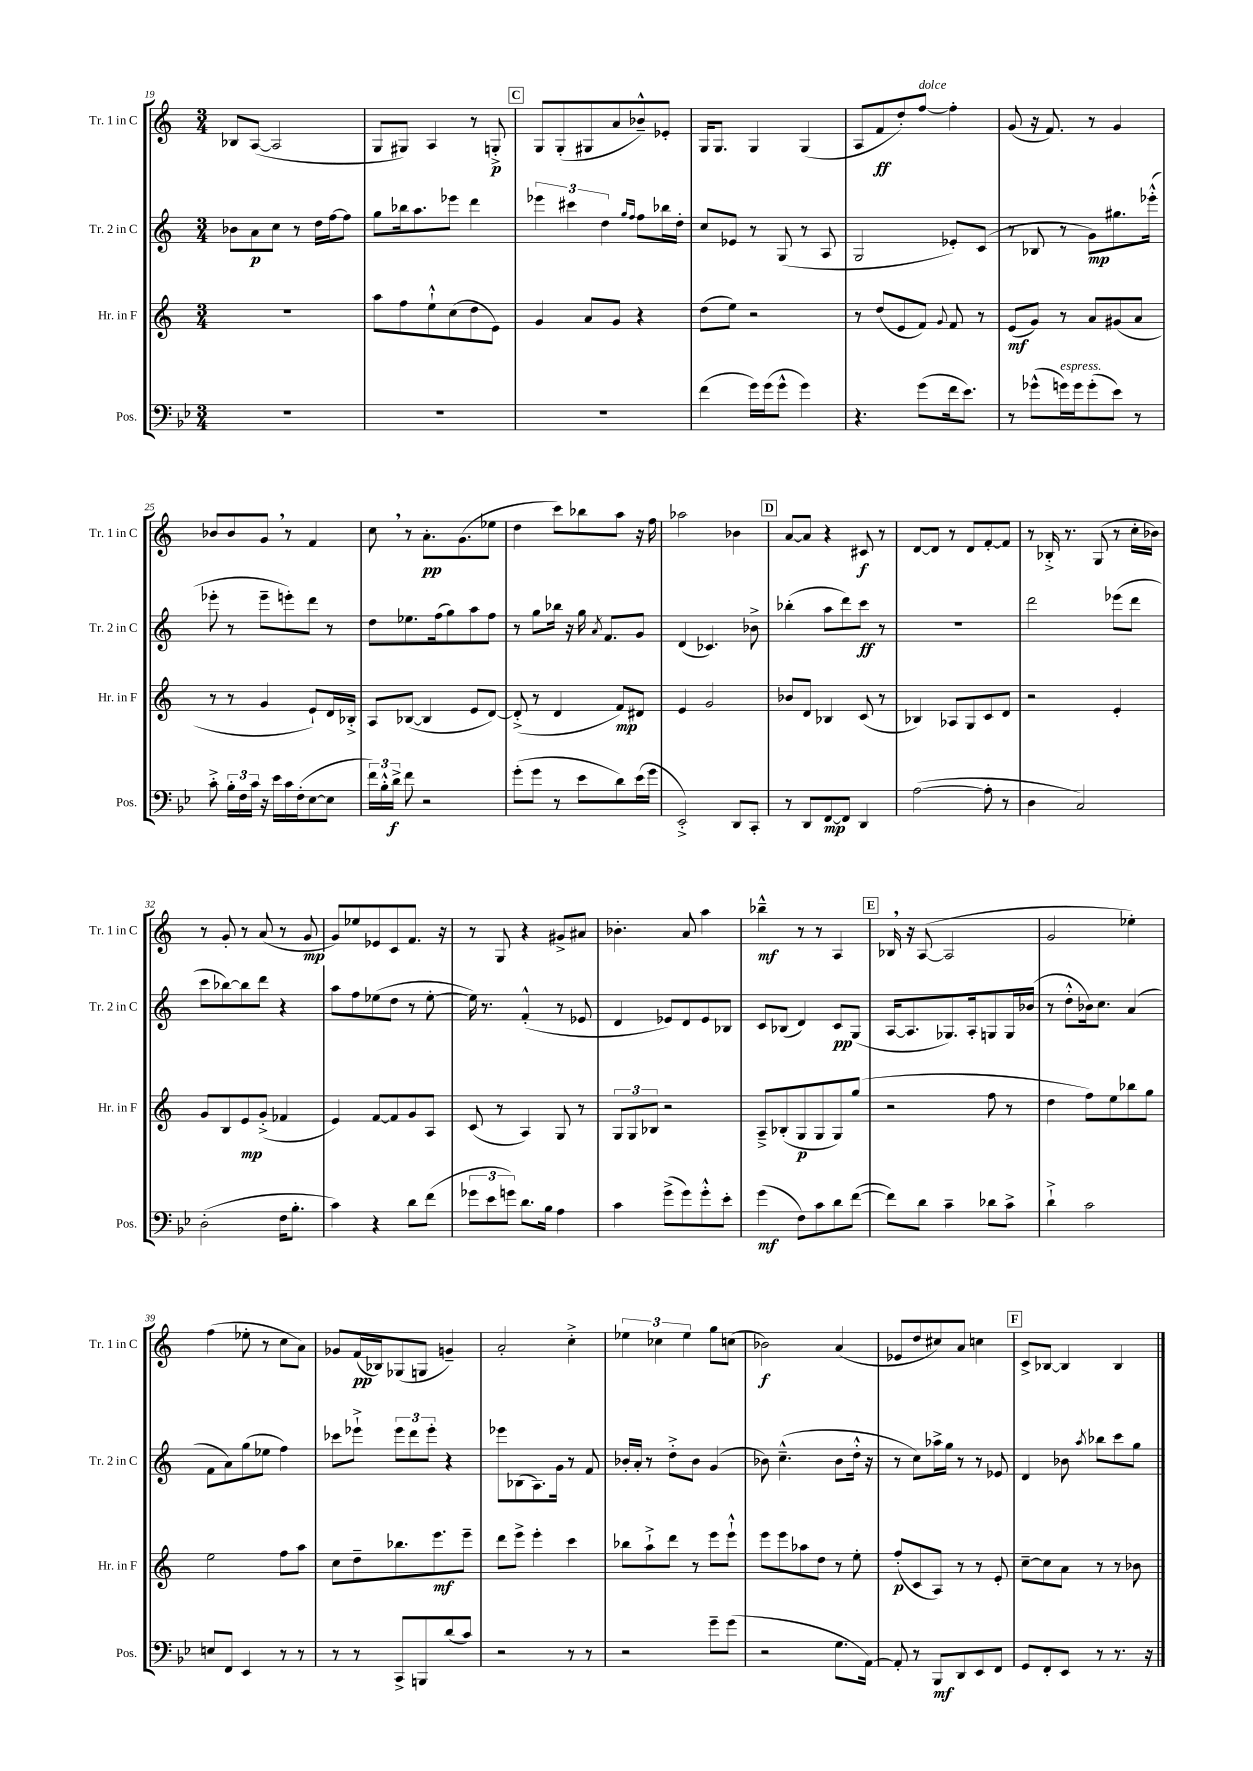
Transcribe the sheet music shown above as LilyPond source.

<<
\new StaffGroup <<
\new Staff = "s0" \with { instrumentName = "Tr. 1 in C" shortInstrumentName = "Tr. 1 in C" } {
    \clef treble \key c \major \numericTimeSignature \time 3/4
    \autoBeamOff bes8[ a8]~( a2 |
    g8[ gis8]) a4 r8 g8-.->\p |
    \mark \markup { \box "C" } g8[ g8-.( gis8 a'8 bes'8---^) ees'8]-. |
    g16[ g8.] g4 g4( |
    a8[ f'8\ff d''8-.) f''8]~^\markup { \italic "dolce" } f''4-. |
    g'8( r16 f'8.) r8 g'4 |
    bes'8[ bes'8 g'8] \breathe r8 f'4 |
    c''8 \breathe r8 a'8.[-.\pp g'8.( ees''8] |
    d''4 c'''8[) bes''8 a''8] r16 f''16 |
    aes''2 bes'4 |
    \mark \markup { \box "D" } a'8[~ a'8] r4 cis'8\f r8 |
    d'8[~ d'8] r8 d'8[ f'8~-. f'8] |
    r8 bes16-.-> r8. g8( r8 c''16[-. bes'16]) |
    r8 g'8-. r8 a'8( r8 g'8\mp |
    g'8[) ees''8 ees'8 c'8 f'8.] r16 |
    r8 g8 r4 gis'8[-> ais'8] |
    bes'4.-. a'8 a''4 |
    bes''4---^\mf r8 r8 a4 |
    \mark \markup { \box "E" } bes16 \breathe r16 a8~( a2 |
    g'2 ees''4-.) |
    f''4( ees''8-. r8 c''8[ a'8]) |
    ges'8[ f'16\pp( bes16) ges8( g8] g'4--) |
    a'2-. c''4-.-> |
    \tuplet 3/2 { ees''4 ces''4 ees''4 } g''8[ c''8]( |
    bes'2\f) a'4( |
    ees'8[ d''8 cis''8) a'8] c''4 |
    \mark \markup { \box "F" } c'8[-> bes8]~ bes4 bes4 \bar "|." |
}
\new Staff = "s1" \with { instrumentName = "Tr. 2 in C" shortInstrumentName = "Tr. 2 in C" } {
    \clef treble \key c \major \numericTimeSignature \time 3/4
    \autoBeamOff bes'8[ a'8\p c''8] r8 d''16[ f''16~ f''8] |
    g''8[ bes''16 a''8. ees'''8] d'''4 |
    \mark \markup { \box "C" } \tuplet 3/2 { ees'''4 cis'''4 d''4 } \grace { g''16[ f''16] } f''8[ bes''16 d''16]-. |
    c''8[ ees'8] r8 g8( r8 a8 |
    g2 ees'8[-.) c'8]( |
    r8 bes8 r8 g'8[\mp) gis''8. ees'''16]-.-^( |
    ees'''8-. r8 ees'''8[-- e'''8-.) d'''8] r8 |
    d''8[ ees''8. f''16( g''8) a''8 f''8] |
    r8 g''8[ bes''16] r16 g''16 \acciaccatura { a'8 } f'8.[ g'8] |
    d'4( ces'4.) bes'8-> |
    \mark \markup { \box "D" } bes''4-.( a''8[ d'''8) c'''8]\ff r8 |
    R2. |
    d'''2 ees'''8[( d'''8] |
    c'''8[ bes''8~) bes''8 d'''8] r4 |
    a''8[ f''8 ees''8( d''8] r8 ees''8~-. |
    ees''16) r8. f'4-.-^( r8 ees'8 |
    d'4 ees'8[) d'8 ees'8 bes8] |
    c'8[ bes8]( d'4) c'8[\pp g8]( |
    \mark \markup { \box "E" } a16[~ a8. ges8.) a16-. g8 g16 bes'16]( |
    r8 d''8[-.-^ bes'16) c''8.] a'4( |
    f'8[ a'8) g''8( ees''8] f''4) |
    ces'''8[ ees'''8]-!-> \tuplet 3/2 { ees'''8[ d'''8 ees'''8]-. } r4 |
    ees'''8[ bes8( a8.) g'16] r8 f'8 |
    bes'16[-. a'16]-. r8 d''8[-.-> bes'8] g'4( |
    bes'8) c''4.---^( bes'8[ d''16]-.-^ r16 |
    r8 c''8[) aes''16-> g''16] r8 r8 ees'8 |
    \mark \markup { \box "F" } d'4 bes'8 \acciaccatura { a''8 } bes''8[ c'''8 g''8] \bar "|." |
}
\new Staff = "s2" \with { instrumentName = "Hr. in F" shortInstrumentName = "Hr. in F" } {
    \clef treble \key c \major \numericTimeSignature \time 3/4
    \autoBeamOff R2. |
    a''8[ f''8 e''8-!-^ c''8( d''8 e'8]) |
    \mark \markup { \box "C" } g'4 a'8[ g'8] r4 |
    d''8[( e''8]) r2 |
    r8 d''8[( e'8 f'8]) \appoggiatura { g'8 } f'8 r8 |
    e'8[\mf( g'8]) r8 a'8[ gis'8( a'8] |
    r8 r8 g'4 e'8[-!) d'16 bes16]-.-> |
    a8[ bes8]~( bes4 e'8[ d'8]~) |
    d'8-.->( r8 d'4 f'8[\mp) dis'8] |
    e'4 g'2 |
    \mark \markup { \box "D" } bes'8[ d'8] bes4 c'8( r8 |
    bes4) aes8[ g8 c'8 d'8] |
    r2 e'4-. |
    g'8[ b8 e'8\mp g'8]-.->( fes'4 |
    e'4) f'8[~ f'8 g'8 a8] |
    c'8( r8 a4) g8 r8 |
    \tuplet 3/2 { g8[ g8 bes8] } r2 |
    a8[---> bes8-.( g8\p g8 g8) g''8]( |
    \mark \markup { \box "E" } r2 f''8 r8 |
    d''4 f''8[) e''8 bes''8 g''8] |
    e''2 f''8[ a''8] |
    c''8[ d''8-- bes''8. e'''8.\mf e'''8]-- |
    d'''8[ e'''8]-> e'''4-. c'''4 |
    bes''8[ a''8-!-> d'''8] r8 e'''8[ e'''8]-!-^ |
    e'''8[ e'''8 aes''8 d''8] r8 e''8-. |
    f''8[-.\p( c'8 a8]) r8 r8 e'8-. |
    \mark \markup { \box "F" } c''8[~-- c''8 a'8] r8 r8 bes'8 \bar "|." |
}
\new Staff = "s3" \with { instrumentName = "Pos." shortInstrumentName = "Pos." } {
    \clef bass \key bes \major \numericTimeSignature \time 3/4
    \autoBeamOff R2. |
    R2. |
    \mark \markup { \box "C" } R2. |
    f'4( g'16[) g'16( g'8]-^ g'4) |
    r4. g'8[( f'16 ees'8.]) |
    r8 ges'8[-^( g'16^\markup { \italic "espress." }) g'16 g'8-.( ees'8]) r8 |
    c'8-.-> \tuplet 3/2 { bes16[-. f16 c'16] } r16 ees'16[ c'16 f16-.( ees8~ ees8] |
    \tuplet 3/2 { f'16[) bes16-.-^ d'16]->\f } f'8 r2 |
    g'8[-.( g'8] r8 ees'8[ d'8) ees'16( g'16] |
    ees,2-.->) d,8[ c,8]-. |
    \mark \markup { \box "D" } r8 d,8[ f,8~\mp f,8] d,4 |
    a2~( a8-. r8 |
    d4 c2) |
    d2-.( f16[ bes8.]-. |
    c'4) r4 d'8[ f'8]( |
    \tuplet 3/2 { ges'8[ ees'8 g'8]) } d'8.[ bes16] a4 |
    c'4 g'8[->( g'8) g'8-.-^ ees'8]-. |
    g'4\mf( f8[) c'8 d'8 f'8]~( |
    \mark \markup { \box "E" } f'8[) d'8] c'4-- des'8[ c'8]-> |
    d'4-!-> c'2 |
    e8[ f,8] ees,4 r8 r8 |
    r8 r8 c,8[-> b,,8 d'8( c'8]) |
    r2 r8 r8 |
    r2 g'8[-- g'8]( |
    r2 g8.[ a,16]~) |
    a,8-. r8 bes,,8[\mf d,8 ees,8 f,8] |
    \mark \markup { \box "F" } g,8[ f,8-. ees,8] r8 r8. r16 \bar "|." |
}
>>
>>
\layout { \context { \Score currentBarNumber = #19 } }
